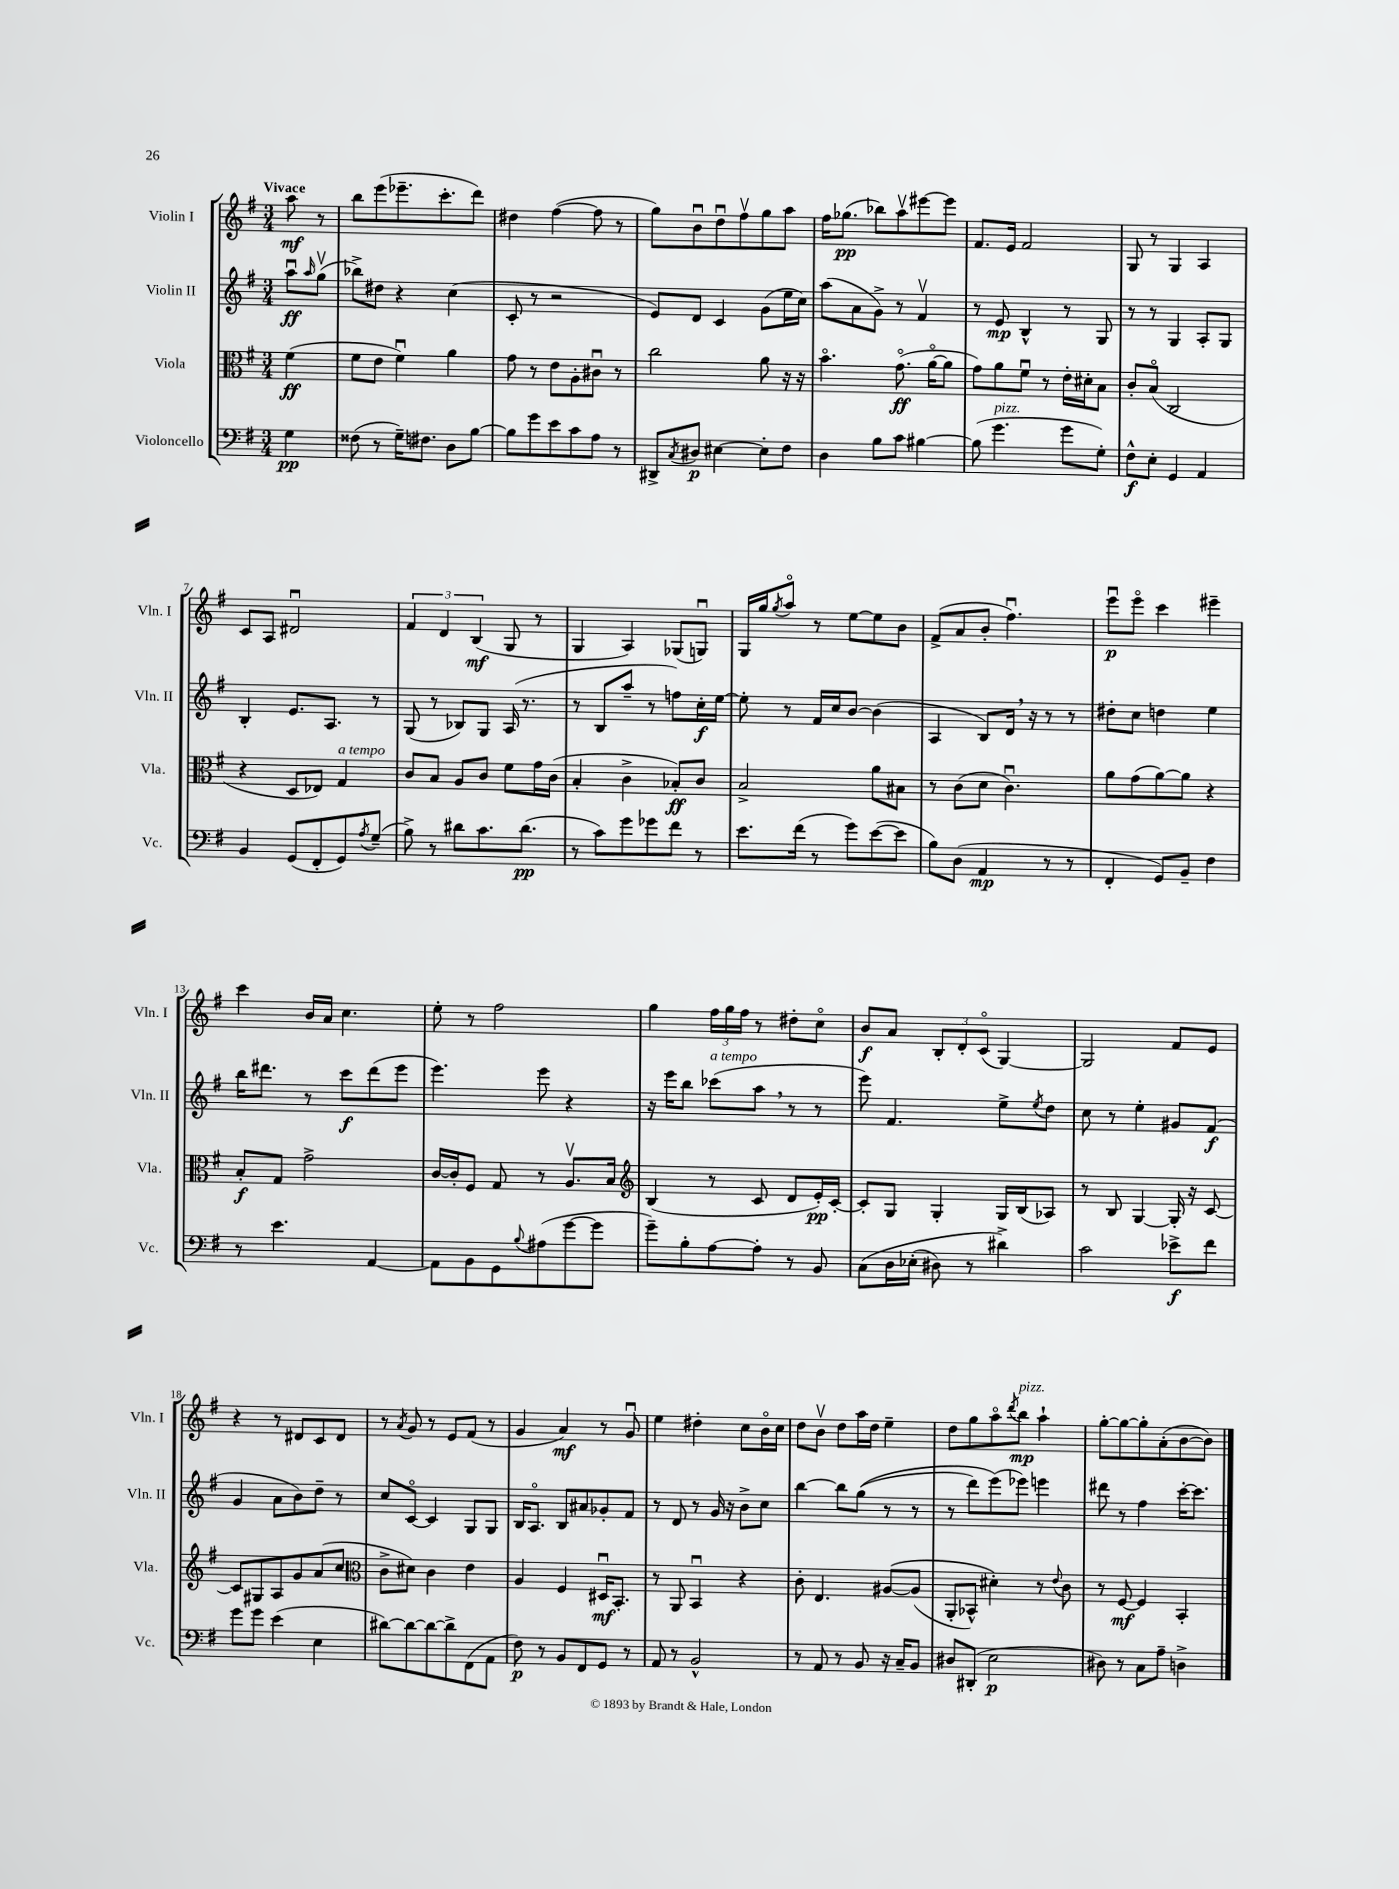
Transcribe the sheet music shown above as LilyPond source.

<<
\new StaffGroup <<
\new Staff = "s0" \with { instrumentName = "Violin I" shortInstrumentName = "Vln. I" } {
    \clef treble \key g \major \numericTimeSignature \time 3/4 \partial 4 \tempo "Vivace"
    a''8\mf r8 |
    b''8 e'''8( ees'''8.-- c'''8.-. d'''8) |
    dis''4 fis''4~( fis''8 r8 |
    g''8) b'8\downbow d''8\downbow fis''8\upbow g''8 a''8 |
    fis''16 ges''8.\pp( bes''8) a''8\upbow eis'''8~ eis'''8 |
    fis'8. e'16 fis'2 |
    g8 r8 g4 a4 |
    c'8 a8 dis'2\downbow |
    \tuplet 3/2 { fis'4 d'4 b4\mf( } g8 r8 |
    g4 a4) ges8( g8\downbow) |
    g16 g''16 \acciaccatura { g''8 } a''8\flageolet r8 e''8~ e''8 b'8 |
    fis'8->( a'8 b'8-. fis''4.\downbow) |
    e'''8\downbow\p e'''8\flageolet c'''4 eis'''4-- |
    c'''4 b'16 a'16 c''4. |
    e''8-. r8 fis''2 |
    g''4 \tuplet 3/2 { fis''16 g''16 fis''16 } r8 dis''8-. c''8\flageolet |
    b'8\f a'8 \tuplet 3/2 { b8-. d'8-. c'8\flageolet( } g4~) |
    g2 fis'8 e'8 |
    r4 r8 dis'8 c'8 dis'8 |
    r8 \acciaccatura { a'8 } g'8 r8 e'8 fis'8( r8 |
    g'4 a'4\mf) r8 g'8\downbow |
    e''4 dis''4-. c''8 b'16\flageolet c''16 |
    d''8 b'8\upbow d''8 a''16 d''16 e''4-- |
    d''8 g''8 a''8\flageolet \acciaccatura { d'''8 } b''8\mp^\markup { \italic "pizz." } a''4-! |
    g''8~-. g''8~ g''8-. a'8-.( b'8~ b'8) \bar "|." |
}
\new Staff = "s1" \with { instrumentName = "Violin II" shortInstrumentName = "Vln. II" } {
    \clef treble \key g \major \numericTimeSignature \time 3/4 \partial 4
    a''8\downbow\ff \grace { a''16 } g''8\upbow( |
    bes''8->) dis''8 r4 c''4( |
    c'8-. r8 r2 |
    e'8) d'8 c'4 g'8( e''16 c''16) |
    a''8( a'8 g'8->) r8 fis'4\upbow |
    r8 e'8\mp b4-^ r8 g8 |
    r8 r8 g4 a8-. g8 |
    b4-. e'8. a8. r8 |
    g8( r8 bes8) g8 a16( r8. |
    r8 b8 a''8-- r8 f''8) c''16-.\f e''16~ |
    e''8-. r8 fis'16 c''16 b'8~ b'4( |
    a4 b8) d'16 \breathe r16 r8 r8 |
    dis''8-. c''8 d''4 e''4 |
    b''16 dis'''8. r8 c'''8\f dis'''8( e'''8 |
    e'''4.) e'''8 r4 |
    r16 e'''16 b''8 ces'''8^\markup { \italic "a tempo" }( a''8 \breathe r8 r8 |
    e'''8) fis'4. e''8-> \acciaccatura { e''8 } d''8 |
    c''8 r8 e''4-. gis'8 fis'8\f( |
    g'4 a'8 b'8) d''8-- r8 |
    c''8 c'8~\flageolet c'4 g8 g8 |
    b16 a8.\flageolet b8 ais'8 ges'8-. fis'8 |
    r8 d'8 r8 g'16 r16 b'8-> c''8 |
    b''4~ b''8 g''8(\( r8 r8 |
    r8 d'''8) e'''8(\) ees'''8) e'''4 |
    dis'''8 r8 fis''4 c'''16~-. c'''8. \bar "|." |
}
\new Staff = "s2" \with { instrumentName = "Viola" shortInstrumentName = "Vla." } {
    \clef alto \key g \major \numericTimeSignature \time 3/4 \partial 4
    fis'4\ff( |
    fis'8 e'8 fis'4\downbow) a'4 |
    g'8 r8 e'8 a8-. cis'8\downbow r8 |
    c''2 a'8 r16 r16 |
    b'4.\flageolet g'8.\flageolet\ff( a'16~\flageolet a'8 |
    g'8) a'8 fis'8\downbow r8 e'16-. dis'16-. b8 |
    c'8-. b8\flageolet( c2 |
    r4 d8 ees8) g4^\markup { \italic "a tempo" } |
    c'8 b8 a8 c'8 fis'8 g'16 c'16( |
    b4-. c'4-> bes8-.\ff) c'8 |
    b2-> a'8 bis8 |
    r8 c'8( d'8 c'4.\downbow) |
    a'8 g'8( a'8~) a'8 r4 |
    b8-.\f g8 g'2-> |
    c'16~ c'16-. fis8 g8 r8 a8.\upbow b16 |
    \clef treble b4( r8 c'8 d'8 e'16-.\pp) c'16~-. |
    c'8-. g8 g4-. g16 b16( aes8) |
    r8 b8 g4~ g16-. r16 c'8~ |
    c'8 gis8 a8 g'8 a'8( c''8 |
    \clef alto c'8-> dis'8) c'4 e'4 |
    a4 fis4 dis16\downbow\mf b,8.-. |
    r8 a,8 b,4\downbow r4 |
    c'8-. e4. ais8~\( ais8( |
    a,8-. bes,8-^) dis'4-.\) r8 \appoggiatura { e'8 } c'8 |
    r8 fis8~\mf fis4 b,4-. \bar "|." |
}
\new Staff = "s3" \with { instrumentName = "Violoncello" shortInstrumentName = "Vc." } {
    \clef bass \key g \major \numericTimeSignature \time 3/4 \partial 4
    g4\pp |
    fisis8( r8 g16--) fis8. d8 b8~ |
    b8 g'8 e'8 c'8 a8 r8 |
    dis,8-> \acciaccatura { c8 } dis8\p eis4~ eis8-. fis8 |
    d4 b8 c'8 bis4~ |
    bis8( g'4.^\markup { \italic "pizz." } g'8 g8-.) |
    fis8-^\f e8-. g,4 a,4 |
    b,4 g,8( fis,8-. g,8) \acciaccatura { a8 } g8--( |
    b8->) r8 dis'8 c'8. dis'8.\pp( |
    r8 c'8) g'8 ges'8 fis'8 r8 |
    e'8. fis'16( r8 g'8) e'8~( e'8 |
    b8) d8( a,4\mp r8 r8 |
    fis,4-. g,8) b,8-- fis4 |
    r8 e'4. a,4~ |
    a,8 b,8 g,8 \appoggiatura { b8 } ais8( g'8~ g'8 |
    g'8--) b8-. a8~ a8-. r8 b,8 |
    c8\( d16 ees16-.( dis8) r8 dis'4->\) |
    c'2 ees'8->\f fis'8 |
    g'8 g'8 e'4( e4 |
    dis'8~) dis'8~ dis'8~ dis'8-> fis,8( a,8 |
    fis8\p) r8 b,8 fis,8 g,8 r8 |
    a,8 r8 b,2-^ |
    r8 a,8 r8 b,8 r16 c16-- b,8 |
    dis8 dis,8-.( e2\p |
    dis8) r8 c8 a8-- d4-> \bar "|." |
}
>>
>>
